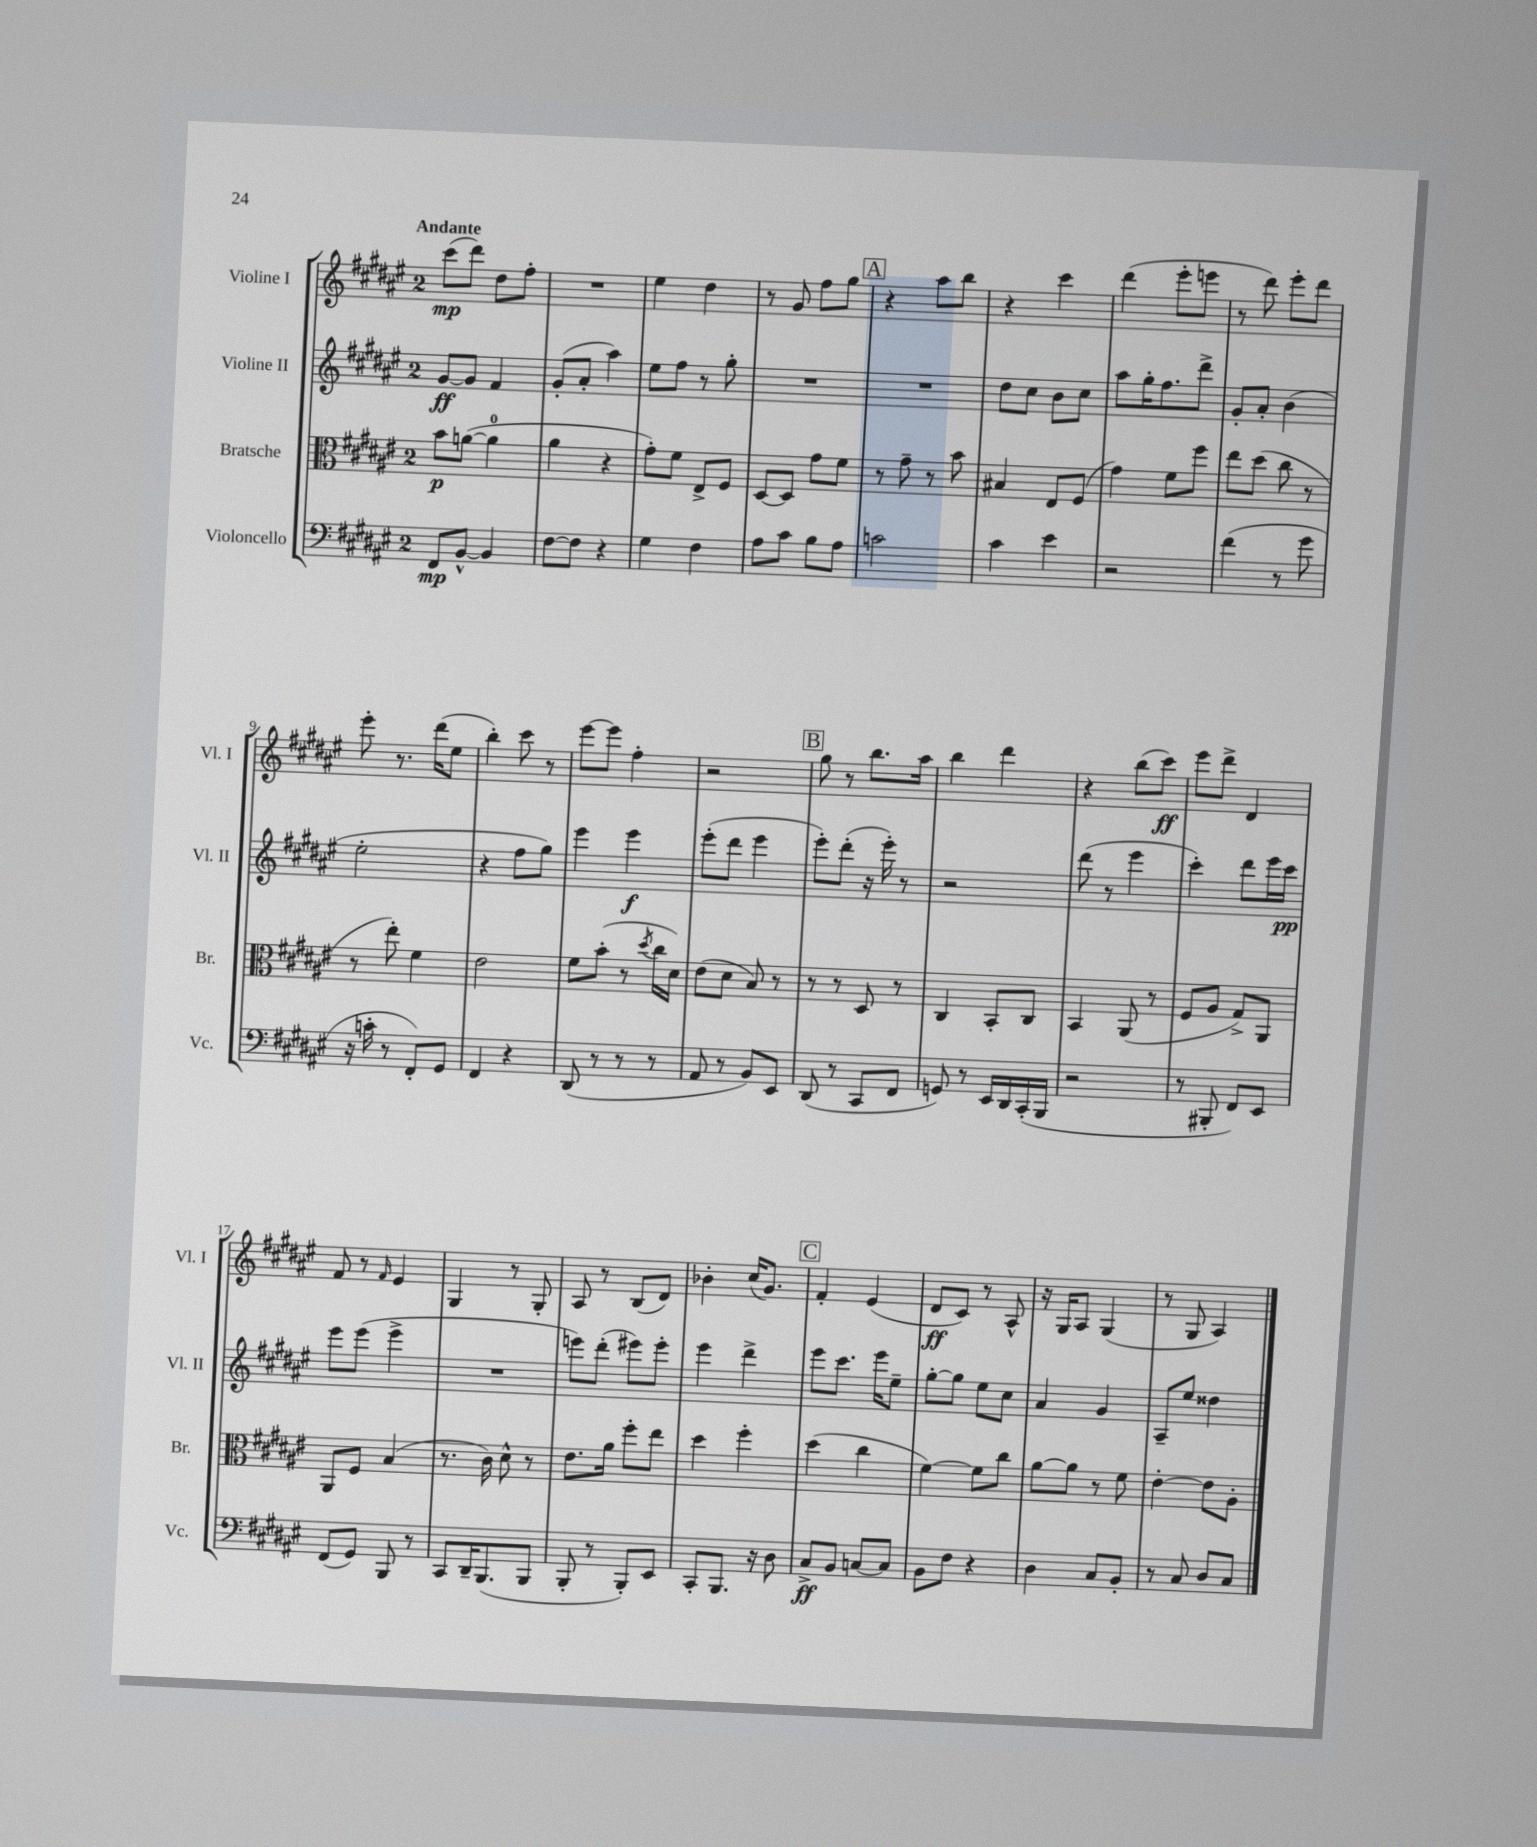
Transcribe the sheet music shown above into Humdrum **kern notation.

**kern	**dynam	**kern	**dynam	**kern	**dynam	**kern	**dynam
*part4	*part4	*part3	*part3	*part2	*part2	*part1	*part1
*staff4	*staff4	*staff3	*staff3	*staff2	*staff2	*staff1	*staff1
*I"Violoncello	*	*I"Bratsche	*	*I"Violine II	*	*I"Violine I	*
*I'Vc.	*	*I'Br.	*	*I'Vl. II	*	*I'Vl. I	*
*clefF4	*	*clefC3	*	*clefG2	*	*clefG2	*
*k[f#c#g#d#a#e#]	*	*k[f#c#g#d#a#e#]	*	*k[f#c#g#d#a#e#]	*	*k[f#c#g#d#a#e#]	*
*M2/4	*	*M2/4	*	*M2/4	*	*M2/4	*
=1	=1	=1	=1	=1	=1	=1	=1
!	!	!	!	!	!	!LO:TX:a:B:t=Andante	!
8FF#/L	mp	8b\L	p	[8g#/L	ff	(8ccc#\L	mp
[8BB^^/J	.	([8an\J	.	8g#/J]	.	8ddd#\J)	.
4BB/]	.	4a\]	.	4f#/	.	8dd#\L	.
.	.	.	.	.	.	8ff#'\J	.
=2	=2	=2	=2	=2	=2	=2	=2
[8F#\L	.	4a#\	.	(8g#'/L	.	2r	.
8F#\J]	.	.	.	8a#'/J	.	.	.
4r	.	4r	.	4aa#\)	.	.	.
=3	=3	=3	=3	=3	=3	=3	=3
4G#\	.	8g#'\L)	.	8ee#\L	.	4ee#\	.
.	.	8f#\J	.	8ff#\J	.	.	.
4F#\	.	8E#^/L	.	8r	.	4dd#\	.
.	.	8F#/J	.	8gg#'\	.	.	.
=4	=4	=4	=4	=4	=4	=4	=4
8A#\L	.	[8D#/L	.	2r	.	8r	.
8c#\J	.	8D#/J]	.	.	.	8g#/	.
8B\L	.	8g#\L	.	.	.	8ff#\L	.
8A#\J	.	8f#\J	.	.	.	8gg#\J	.
!!LO:REH:place=s1:t=A
=5	=5	=5	=5	=5	=5	=5	=5
2cn\	.	8r	.	2r	.	4r	.
.	.	8g#~\	.	.	.	.	.
.	.	8r	.	.	.	8aa#\L	.
.	.	8b\	.	.	.	8bb\J	.
=6	=6	=6	=6	=6	=6	=6	=6
4c#\	.	4B#X/	.	8dd#\L	.	4r	.
.	.	.	.	8cc#\J	.	.	.
4e#\	.	8E#/L	.	8b\L	.	4ccc#\	.
.	.	(8F#/J	.	8cc#\J	.	.	.
=7	=7	=7	=7	=7	=7	=7	=7
2r	.	4g#\)	.	8aa#\L	.	(4ddd#\	.
.	.	.	.	16gg#'\K	.	.	.
.	.	.	.	8.ff#\	.	.	.
.	.	8f#\L	.	.	.	8eee#'\L	.
.	.	8ff#\J	.	8ddd#^\J	.	8eeen\J	.
=8	=8	=8	=8	=8	=8	=8	=8
(4f#\	.	8ee#\L	.	8g#'/L	.	8r	.
.	.	(8dd#\J	.	8a#'/J	.	8ddd#\)	.
8r	.	8cc#\	.	(4b\	.	8eee#'\L	.
8g#\	.	8r	.	.	.	8ddd#\J	.
!!LO:LB:g=z
=9	=9	=9	=9	=9	=9	=9	=9
16r	.	8r	.	2ee#'\	.	8eee#'\	.
16cn'\	.	.	.	.	.	.	.
8r	.	8ee#'\)	.	.	.	8.r	.
8FF#'/L)	.	4f#\	.	.	.	.	.
.	.	.	.	.	.	(16ddd#\KL	.
8GG#/J	.	.	.	.	.	8ee#\J	.
=10	=10	=10	=10	=10	=10	=10	=10
4FF#/	.	2e#\	.	4r	.	4bb'\)	.
4r	.	.	.	8ff#\L	.	8ccc#\	.
.	.	.	.	8gg#\J)	.	8r	.
=11	=11	=11	=11	=11	=11	=11	=11
(8DD#/	.	8f#\L	.	4eee#\	.	[8eee#\L	.
8r	.	(8b'\J	.	.	.	8eee#\J]	.
8r	.	8r	.	4eee#\	f	4ff#'\	.
.	.	8qdd#/	.	.	.	.	.
8r	.	16cc#\LL	.	.	.	.	.
.	.	16d#\JJ)	.	.	.	.	.
=12	=12	=12	=12	=12	=12	=12	=12
8AA#/	.	(8e#\L	.	(8eee#'\L	.	2r	.
8r	.	8d#\J	.	8ddd#\J	.	.	.
8BB/L)	.	8B/)	.	4eee#\	.	.	.
8EE#/J	.	8r	.	.	.	.	.
!!LO:REH:place=s1:t=B
=13	=13	=13	=13	=13	=13	=13	=13
(8DD#/	.	8r	.	8eee#'\L)	.	8gg#\	.
8r	.	8r	.	(8ddd#'\J	.	8r	.
8CC#/L	.	8D#/	.	16r	.	8.bb\L	.
.	.	.	.	16eee#'\)	.	.	.
8FF#/J	.	8r	.	8r	.	.	.
.	.	.	.	.	.	16aa#\Jk	.
=14	=14	=14	=14	=14	=14	=14	=14
8GGn/)	.	4C#/	.	2r	.	4bb\	.
8r	.	.	.	.	.	.	.
16EE#/LL	.	8BB'/L	.	.	.	4ddd#\	.
16DD#/	.	.	.	.	.	.	.
(16CC#'/	.	8C#/J	.	.	.	.	.
16BBB/JJ	.	.	.	.	.	.	.
=15	=15	=15	=15	=15	=15	=15	=15
2r	.	4BB/	.	(8ddd#\	.	4r	.
.	.	.	.	8r	.	.	.
.	.	(8AA#/	.	4eee#\	.	(8bb\L	.
.	.	8r	.	.	.	8ccc#\J)	ff
=16	=16	=16	=16	=16	=16	=16	=16
8r	.	8F#/L	.	4ccc#'\)	.	8eee#\L	.
8BBB#X'/	.	8A#/J	.	.	.	8ddd#^\J	.
8FF#/L)	.	8G#^/L)	.	8ddd#\L	.	4d#/	.
8EE#/J	.	8AA#/J	.	16eee#\L	.	.	.
.	.	.	.	16ccc#\JJ	pp	.	.
!!LO:LB:g=z
=17	=17	=17	=17	=17	=17	=17	=17
(8FF#/L	.	8AA#/L	.	8eee#\L	.	8f#/	.
8GG#/J)	.	8F#/J	.	(8eee#\J	.	8r	.
.	.	.	.	.	.	16qqf#/	.
8BBB/	.	(4B/	.	4eee#^\	.	4e#/	.
8r	.	.	.	.	.	.	.
=18	=18	=18	=18	=18	=18	=18	=18
8CC#/L	.	8.r	.	2r	.	4G#/	.
16DD#~/K	.	.	.	.	.	.	.
(8.BBB/	.	16c#\)	.	.	.	.	.
.	.	8d#^^\	.	.	.	8r	.
8BBB/J	.	8r	.	.	.	8G#'/	.
=19	=19	=19	=19	=19	=19	=19	=19
8BBB'/	.	8.e#\L	.	8eeen\L)	.	8A#/	.
8r	.	.	.	(8ddd#'\J	.	8r	.
.	.	16a#\Jk	.	.	.	.	.
8BBB'/L)	.	8ff#'\L	.	8eee#X\L)	.	(8B/L	.
8EE#/J	.	8ee#\J	.	8eee#'\J	.	8d#/J)	.
=20	=20	=20	=20	=20	=20	=20	=20
8CC#'/L	.	4dd#\	.	4eee#\	.	4b-X'\	.
8.BBB/J	.	.	.	.	.	.	.
.	.	4ff#'\	.	4ddd#^\	.	(16cc#/KL	.
16r	.	.	.	.	.	8.g#/J)	.
8D#\	.	.	.	.	.	.	.
!!LO:REH:place=s1:t=C
=21	=21	=21	=21	=21	=21	=21	=21
8C#^/L	ff	(4dd#\	.	8eee#\L	.	4f#'/	.
8BB/J	.	.	.	8.ccc#\J	.	.	.
[8Cn/L	.	4cc#\	.	.	.	(4e#/	.
.	.	.	.	16eee#\KL	.	.	.
8C/J]	.	.	.	8ee#~\J	.	.	.
=22	=22	=22	=22	=22	=22	=22	=22
8BB\L	.	[4f#\)	.	[8gg#'\L	.	8d#/L	ff
8F#\J	.	.	.	8gg#\J]	.	8c#/J)	.
4r	.	8f#\L]	.	8ee#\L	.	8r	.
.	.	8cc#\J	.	8cc#\J	.	8A#^^/	.
=23	=23	=23	=23	=23	=23	=23	=23
4D#\	.	[8a#\L	.	4a#/	.	16r	.
.	.	.	.	.	.	16G#/KL	.
.	.	8a#\J]	.	.	.	8A#/J	.
8C#/L	.	8r	.	4g#/	.	(4G#/	.
8BB'/J	.	8f#\	.	.	.	.	.
=24	=24	=24	=24	=24	=24	=24	=24
8r	.	[4e#'\	.	8A#~/L	.	8r	.
8C#/	.	.	.	8ee#/J	.	8G#/	.
8D#/L	.	8e#\L]	.	4dd##X\	.	4A#/)	.
8C#/J	.	8A#'\J	.	.	.	.	.
==	==	==	==	==	==	==	==
*-	*-	*-	*-	*-	*-	*-	*-
